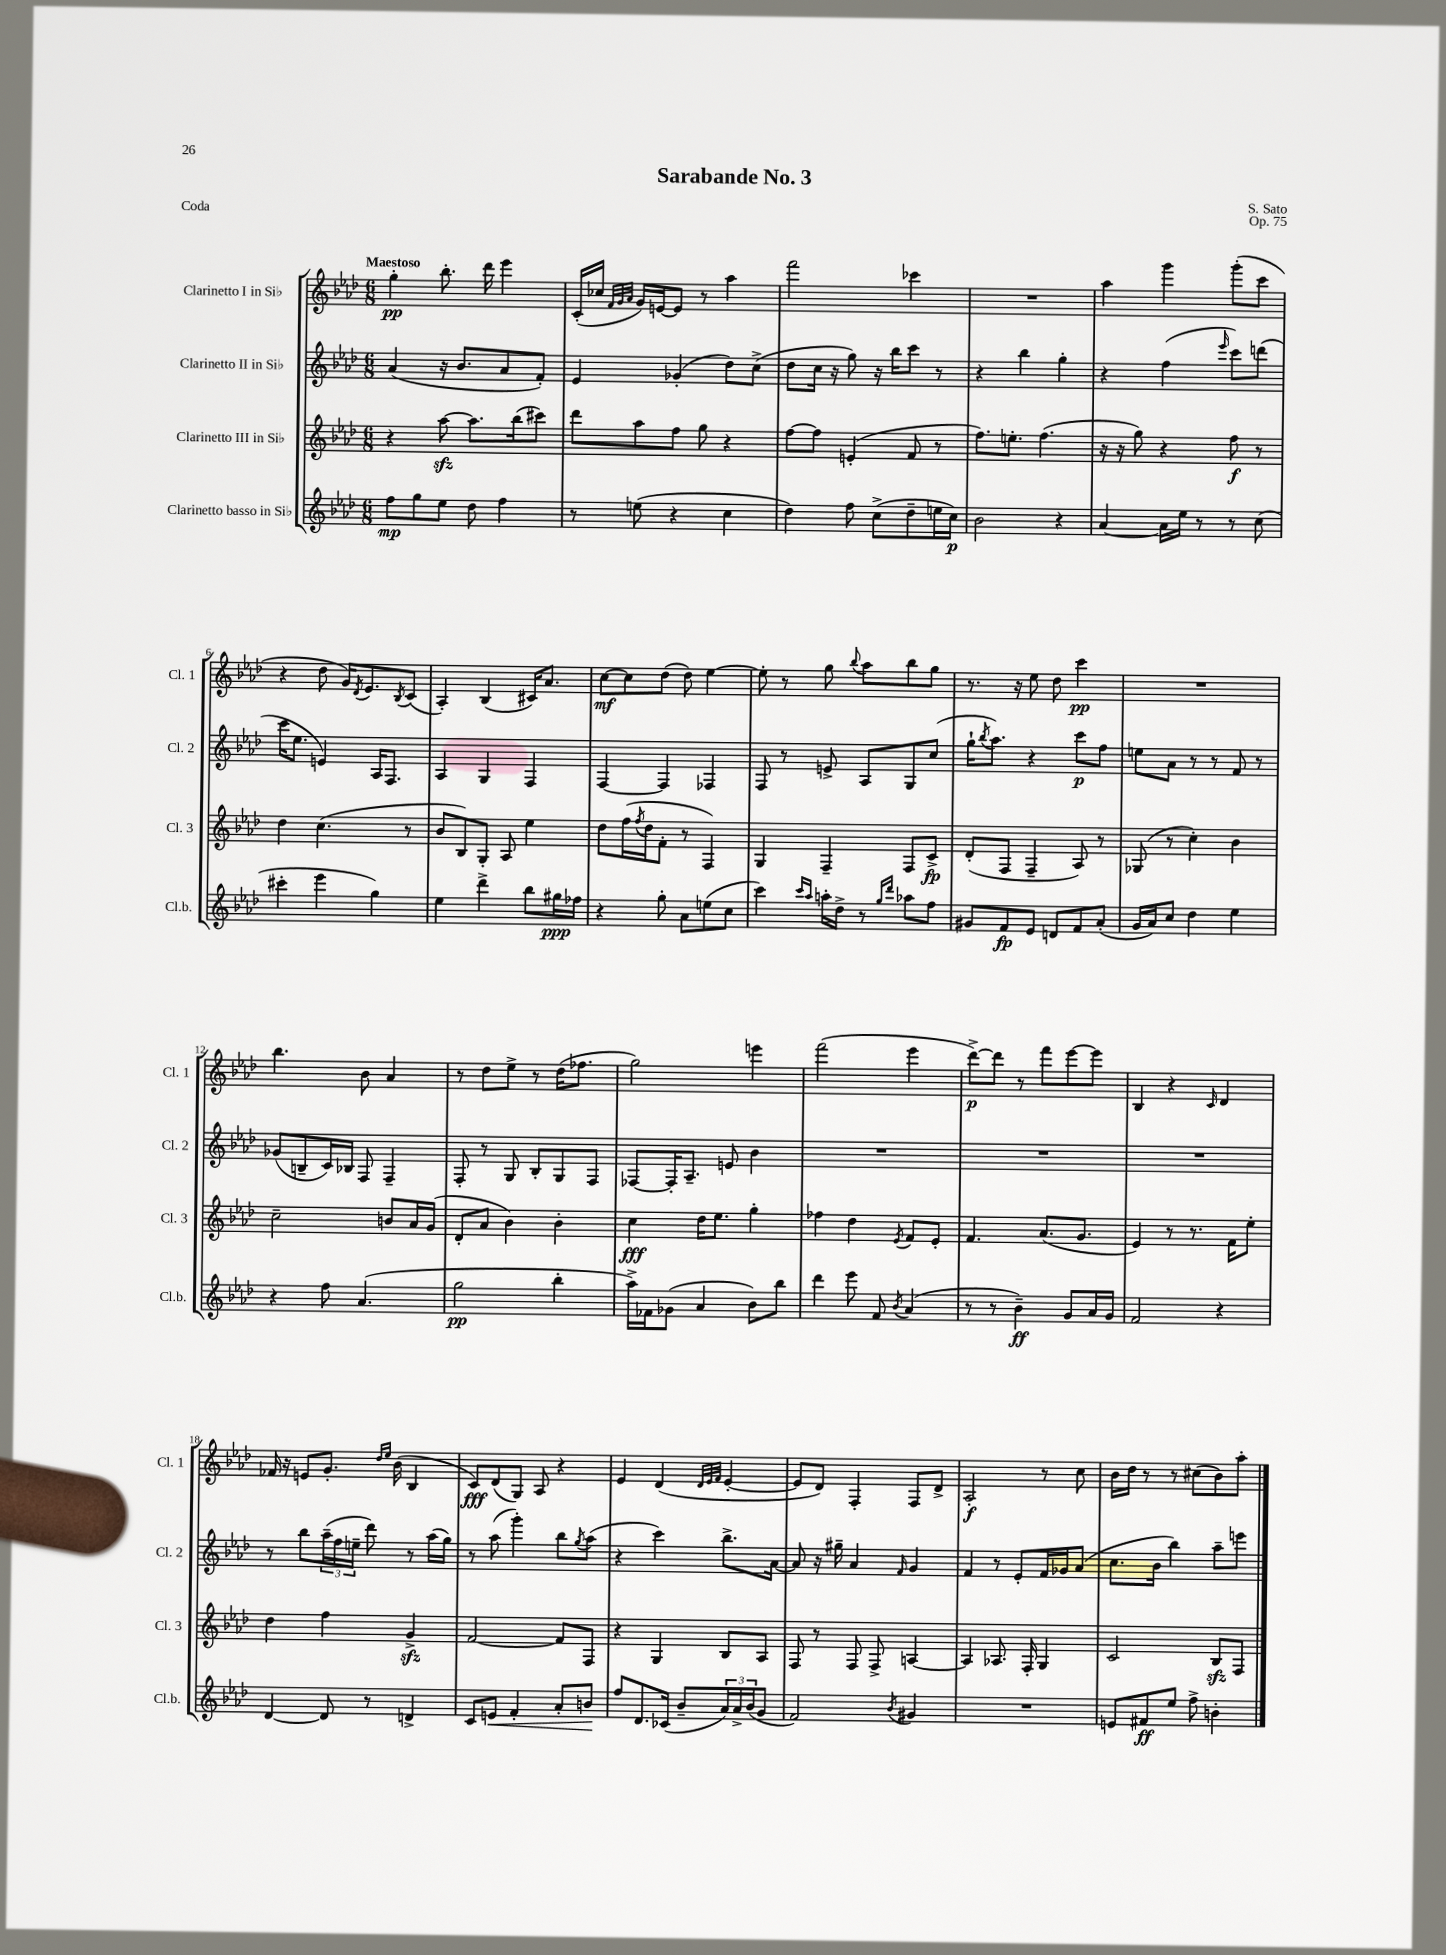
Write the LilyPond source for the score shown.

\header { title = "Sarabande No. 3" composer = "S. Sato" opus = "Op. 75" piece = "Coda" }
<<
\new StaffGroup <<
\new Staff = "s0" \with { instrumentName = "Clarinetto I in Sib" shortInstrumentName = "Cl. 1" } {
    \clef treble \key aes \major \numericTimeSignature \time 6/8 \tempo "Maestoso"
    g''4-.\pp bes''8.-. des'''16 ees'''4 |
    c'16-.( ces''16 \grace { f'32 g'32 aes'32 } g'16) e'16~ e'8 r8 aes''4 |
    f'''2 ces'''4 |
    R2. |
    aes''4 g'''4 g'''8-.( c'''8 |
    r4 des''8 g'16) \acciaccatura { des'8 } ees'8. \acciaccatura { bes8 } c'8( |
    aes4-.) bes4( cis'16) aes'8. |
    c''8~\mf c''8 des''8( des''8) ees''4~ |
    ees''8-. r8 g''8 \appoggiatura { bes''8 } aes''8 bes''8 g''8 |
    r8. r16 ees''8 des''8 c'''4\pp |
    R2. |
    bes''4. bes'8 aes'4 |
    r8 des''8 ees''8-> r8 des''16( fes''8. |
    g''2) e'''4 |
    f'''2( ees'''4 |
    des'''8~->\p) des'''8 r8 f'''8 ees'''8~ ees'''8 |
    bes4 r4 \grace { c'16 } des'4 |
    fes'16 r16 e'8 g'8.-. \grace { des''16 ees''16 } bes'16( bes4 |
    c'8\fff) des'8( g8) aes8 r4 |
    ees'4 des'4( \grace { des'32 ees'32 f'32 } ees'4~-. |
    ees'8 des'8) f4-. f8 des'8-> |
    aes2-.\f r8 c''8 |
    bes'16 des''16 r8 r8 cis''8( bes'8) aes''8-. \bar "|." |
}
\new Staff = "s1" \with { instrumentName = "Clarinetto II in Sib" shortInstrumentName = "Cl. 2" } {
    \clef treble \key aes \major \numericTimeSignature \time 6/8
    aes'4( r16 bes'8. aes'8 f'8-.) |
    ees'4 ges'4-.( des''8) c''8->( |
    des''8 c''16 r16 g''8) r16 bes''16 c'''8 r8 |
    r4 bes''4 g''4-. |
    r4 f''4( \grace { ees'''16 } c'''8) d'''8( |
    c'''16 ees''8. e'4) aes16 f8. |
    aes4 g4 f4 |
    f4~ f4 fes4 |
    f8 r8 e'8-> aes8 g8 c''8( |
    g''16-! \acciaccatura { bes''8 } aes''8.) r4 c'''8\p f''8 |
    e''8 aes'8 r8 r8 f'8 r8 |
    ges'8( b8-- c'16) bes16 f8 f4-- |
    f8-. r8 g8 bes8-. g8 f8 |
    fes8~ fes16-. aes8.-- e'8 bes'4 |
    R2. |
    R2. |
    R2. |
    r8 bes''8 \tuplet 3/2 { aes''16--( f''16 e''16-- } des'''8) r8 aes''16( g''16) |
    r8 aes''8( g'''4-.) bes''8 \acciaccatura { g''8 } aes''8( |
    r4 c'''4) bes''8.-> aes'16~ |
    aes'8 r16 gis''16-- aes'4 \grace { f'16 } g'4 |
    f'4 r8 ees'8-. f'16 ges'16 aes'8( |
    c''8. bes'16 bes''4) aes''8-- e'''8 \bar "|." |
}
\new Staff = "s2" \with { instrumentName = "Clarinetto III in Sib" shortInstrumentName = "Cl. 3" } {
    \clef treble \key aes \major \numericTimeSignature \time 6/8
    r4 aes''8~\sfz aes''8. bes''16( cis'''8) |
    des'''8 aes''8 f''8 g''8 r4 |
    f''8~ f''8 e'4-.( f'8 r8 |
    f''8.) e''8.-. f''4.( |
    r16 r16 g''8) r4 f''8\f r8 |
    des''4 c''4.( r8 |
    bes'8 bes8) g8-. aes8 ees''4 |
    des''8 f''16( \acciaccatura { f''8 } des''16 f'8-. r8 f4) |
    g4 f4-- f8 c'8->\fp |
    des'8-.( f8 f4-- aes8) r8 |
    ges8( r8 c''4-.) bes'4 |
    c''2-- b'8 aes'16 g'16( |
    des'8-. aes'8 bes'4) bes'4-. |
    c''4\fff des''16 ees''8. g''4-. |
    fes''4 des''4 \acciaccatura { ees'8 } f'8 ees'8-. |
    f'4. aes'8.( g'8. |
    ees'4) r8 r8. f'16 ees''8-. |
    des''4 f''4 g'4->\sfz |
    f'2~ f'8 f8 |
    r4 g4 bes8 aes8 |
    f8 r8 f8 f8-> a4~ |
    a4 aes8. f16-. g4 |
    c'2 bes8\sfz f8 \bar "|." |
}
\new Staff = "s3" \with { instrumentName = "Clarinetto basso in Sib" shortInstrumentName = "Cl.b." } {
    \clef treble \key aes \major \numericTimeSignature \time 6/8
    f''8\mp g''8 ees''8 des''8 f''4 |
    r8 e''8( r4 c''4 |
    des''4) f''8 c''8->( des''8-- e''16 c''16\p) |
    bes'2 r4 |
    aes'4~ aes'16 ees''16 r8 r8 c''8( |
    cis'''4-. ees'''4 g''4) |
    ees''4 des'''4-> bes''8 gis''16\ppp fes''16 |
    r4 g''8-. aes'8 e''8( c''8 |
    c'''4) \grace { c'''16 aes''16 } a''16-. des''16-> r8 \grace { g''16 des'''16 } aes''8 f''8 |
    gis'8 f'8\fp ees'8 d'8 f'8 aes'8-.( |
    g'16 aes'16) c''8 des''4 ees''4 |
    r4 f''8 aes'4.( |
    g''2\pp bes''4-. |
    aes''16->) fes'16 ges'8( aes'4 bes'8) bes''8 |
    des'''4 ees'''8 f'8 \acciaccatura { bes'8 } aes'4( |
    r8 r8 bes'4--\ff) g'8 aes'16 g'16 |
    f'2 r4 |
    des'4~ des'8 r8 d'4-> |
    c'8 e'8\< f'4-. aes'8-. b'8\! |
    f''8 des'8. ces'16( bes'8-- \tuplet 3/2 { aes'16) aes'16-> bes'16( } g'8 |
    f'2) \acciaccatura { bes'8 } gis'4 |
    R2. |
    e'8 fis'8\ff ees''8 f''8-> b'4-. \bar "|." |
}
>>
>>
